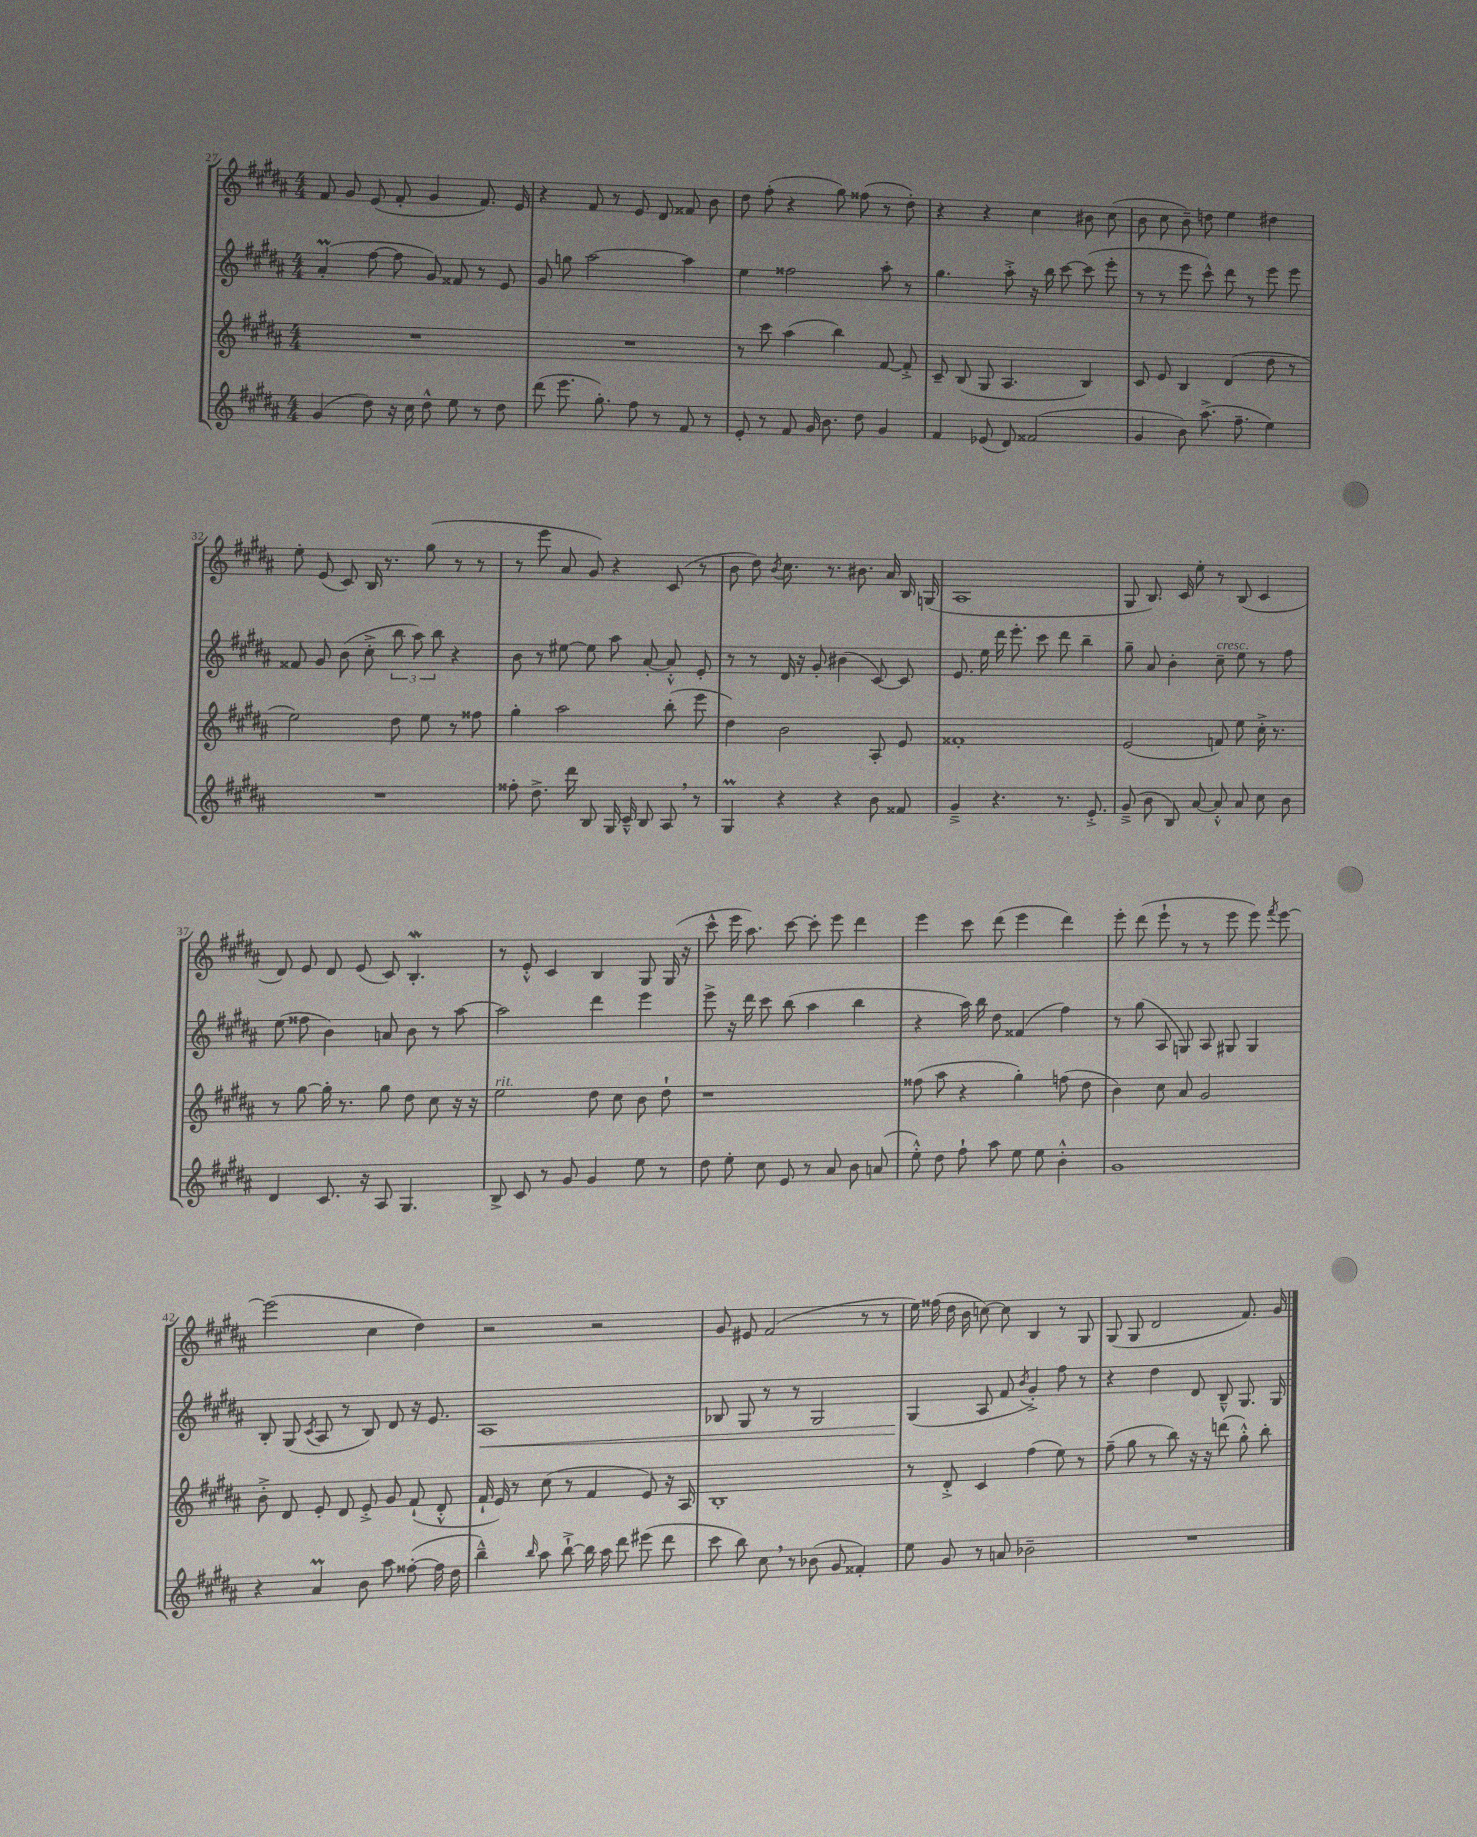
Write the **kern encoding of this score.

**kern	**kern	**kern	**kern
*staff4	*staff3	*staff2	*staff1
*clefG2	*clefG2	*clefG2	*clefG2
*k[f#c#g#d#a#]	*k[f#c#g#d#a#]	*k[f#c#g#d#a#]	*k[f#c#g#d#a#]
*M4/4	*M4/4	*M4/4	*M4/4
(4g#	1r	(4a#'	8f#
.	.	.	8g#
8dd#)	.	[8ff#	(8e
16r	.	8ff#]	8f#'
16cc#	.	.	.
8dd#^^	.	8g#)	4g#
8ee	.	8f##	.
8r	.	8r	8.f#)
8dd#	.	8e	.
.	.	.	16e
=	=	=	=
(8ddd#	1r	8g#	4r
8.eee	.	8gg	.
.	.	[2aa#	8f#
8.gg#')	.	.	.
.	.	.	8r
8ff#	.	.	8e
8r	.	.	8d#
8f#	.	4aa#]	8f##
8r	.	.	8b
=	=	=	=
8e'	8r	4ee	8dd#
8r	8ccc#	.	(8ff#'
8f#	(4aa#	2ff##	4r
16g#	.	.	.
8.b	.	.	.
.	4bb)	.	8gg#)
8dd#	.	.	(8ff##
4g#	[8f#	8aa#'	8r
.	8f#'^]	8r	8dd#')
=	=	=	=
4f#	8c#~	4.gg#	4r
.	(8B	.	.
(8e-	8G#	.	4r
8d#)	4.A#	8aa#'^	.
(2f##	.	16r	4cc#
.	.	16bb	.
.	.	[8ccc#	.
.	4B)	(8ccc#]	8b#
.	.	8eee'	(8cc#
=	=	=	=
4g#	8c#	8r	8b
.	8e	8r	8cc#
8b)	4B	8eee	8b~)
(8.aa#^	.	8ccc#^^)	8dd
.	(4d#	8ddd#	4ee
8.ff#~	.	.	.
.	.	8r	.
4ee)	8dd#	8eee	4dd#
.	8r	8eee	.
=	=	=	=
1r	2ee)	8f##	8ee'
.	.	8g#	(8e
.	.	(8b	8c#)
.	.	8cc#'^	16B
.	.	.	8.r
.	8dd#	12bb	.
.	.	12aa#)	.
.	8ee	.	(8gg#
.	.	12bb	.
.	8r	4r	8r
.	8ff##	.	8r
=	=	=	=
8ff##'	4gg#'	8b	8r
8.dd#^	.	8r	8eee
.	2aa#	[8ee#	8a#
16ddd#	.	.	.
8B	.	8ee#]	8g#)
16G#	.	8aa#	4r
16c#~^^	.	.	.
8B	.	[8a#'	.
8A#	(8bb'	8a#'^^]	(8c#
8r	8eee	8e'	8r
=	=	=	=
4G#	4dd#)	8r	8b
.	.	8r	8dd#)
.	.	.	8qb
4r	2b	16d#	8.cc#
.	.	16r	.
.	.	8g#'	.
.	.	.	8.r
4r	.	(4b#	.
.	.	.	8.b#
8b	8A#'	[8c#)	.
.	.	.	16a#
8f##	8e	8c#]	16B
.	.	.	(16G
=	=	=	=
4g#~^	1f##'	8.e	1A#
.	.	16ee	.
4.r	.	16ddd#	.
.	.	8.eee'	.
.	.	8ccc#	.
8.r	.	8ddd#	.
.	.	4bb~	.
8.e'^	.	.	.
=	=	=	=
(8g#~^	(2e	8gg#~	8G#
8b	.	8a#	8.B)
8B)	.	4b'	.
.	.	.	16c#
[8a#	.	.	8ee'
8a#'^^]	8f)	8cc#~	8r
8a#	8ee	8ee	(8B
8cc#	16cc#'^	8r	4c#
.	8.r	.	.
8b	.	8ff#	.
=	=	=	=
4d#	8r	(8ee	8d#)
.	[8gg#	8ff##	8e
8.c#	16gg#']	4b)	8d#
.	8.r	.	.
.	.	.	(8e
16r	.	.	.
8A#	8gg#	8a	8c#)
4.G#	8dd#	8b	4.B'
.	8cc#	8r	.
.	16r	[8aa#	.
.	16r	.	.
=	=	=	=
8B^	2ee	2aa#]	8r
8c#	.	.	8e'^^
8r	.	.	4c#
8g#	.	.	.
4g#	8dd#	4ddd#	4B
.	8cc#	.	.
8ee	8b	4eee	8G#
8r	8dd#`	.	(16G#
.	.	.	16r
=	=	=	=
8dd#	1r	8eee^	8ccc#^^
8ee'	.	16r	16eee
.	.	16ddd#	8.aa#)
8cc#	.	8ccc#	.
8e	.	(8bb	[8ccc#
8r	.	4aa#	8ccc#']
8a#	.	.	8eee
8b	.	4bb	4ddd#
(8a	.	.	.
=	=	=	=
8ee'^^)	(8ff##	4r	4eee
8dd#	8aa#	.	.
8ff#`	4r	16aa#)	8ccc#
.	.	16bb	.
8aa#	.	8dd#	(8ddd#
8ee	4gg#')	(4f##	4eee
8ee	.	.	.
4b'^^	(8ff	4ff#)	4ddd#)
.	8dd#	.	.
=	=	=	=
1g#	4b)	8r	8eee'
.	.	(8gg#	(8ddd#
.	8cc#	8A#	8eee`
.	8a#	8G)	8r
.	2g#	8A#	8r
.	.	8G#	8eee
.	.	4G#	8eee)
.	.	.	8qfff#
.	.	.	[8eee
=	=	=	=
4r	8b'^	8B'	(2eee]
.	8d#	(8G#	.
.	.	8qc#	.
4a#	8e'	8A#	.
.	8d#	8r	.
8b	8e'^	8B)	4cc#
8aa#	8g#	8d#	.
([8ff##'	(8f#`	16r	4dd#)
.	.	8.e	.
16ff##]	8d#'^^	.	.
16dd#	.	.	.
=	=	=	=
4bb~^^)	16f#`	1A#	2r
.	16e)	.	.
.	8r	.	.
16qqbb	.	.	.
8aa#	(8cc#	.	.
[8bb`^	8r	.	.
16bb]	4f#	.	2r
16aa#	.	.	.
8ddd#	.	.	.
(8eee#	8e)	.	.
8ddd#	16r	.	.
.	16A#	.	.
=	=	=	=
8ccc#	1B'	8B-	8g#
8bb)	.	8G#	8e#
8cc#	.	8r	(2f#
8r	.	8r	.
(8b-	.	2G#	.
8g#	.	.	.
4f##')	.	.	8r
.	.	.	8r
=	=	=	=
8ee	8r	(4G#	16ee)
.	.	.	(16ff##
8g#	8d#'^	.	16dd#
.	.	.	16b
8r	4c#	8A#	[8cc)
8a	.	8f#	8cc]
.	.	8qb	.
2b-~	(4ff#	4g#'^)	4B
.	8ee)	8ff#	8r
.	8r	8r	8G#
=	=	=	=
1r	(8ff#~	4r	(8G#
.	8gg#	.	8G#
.	8r	4dd#	2d#
.	8bb)	.	.
.	16r	8d#	.
.	16r	.	.
.	(8ddd	8B~^^	.
.	8gg#'^^)	8.G#	8.f#)
.	8bb'	.	.
.	.	16G#	16g#
==	==	==	==
*-	*-	*-	*-
